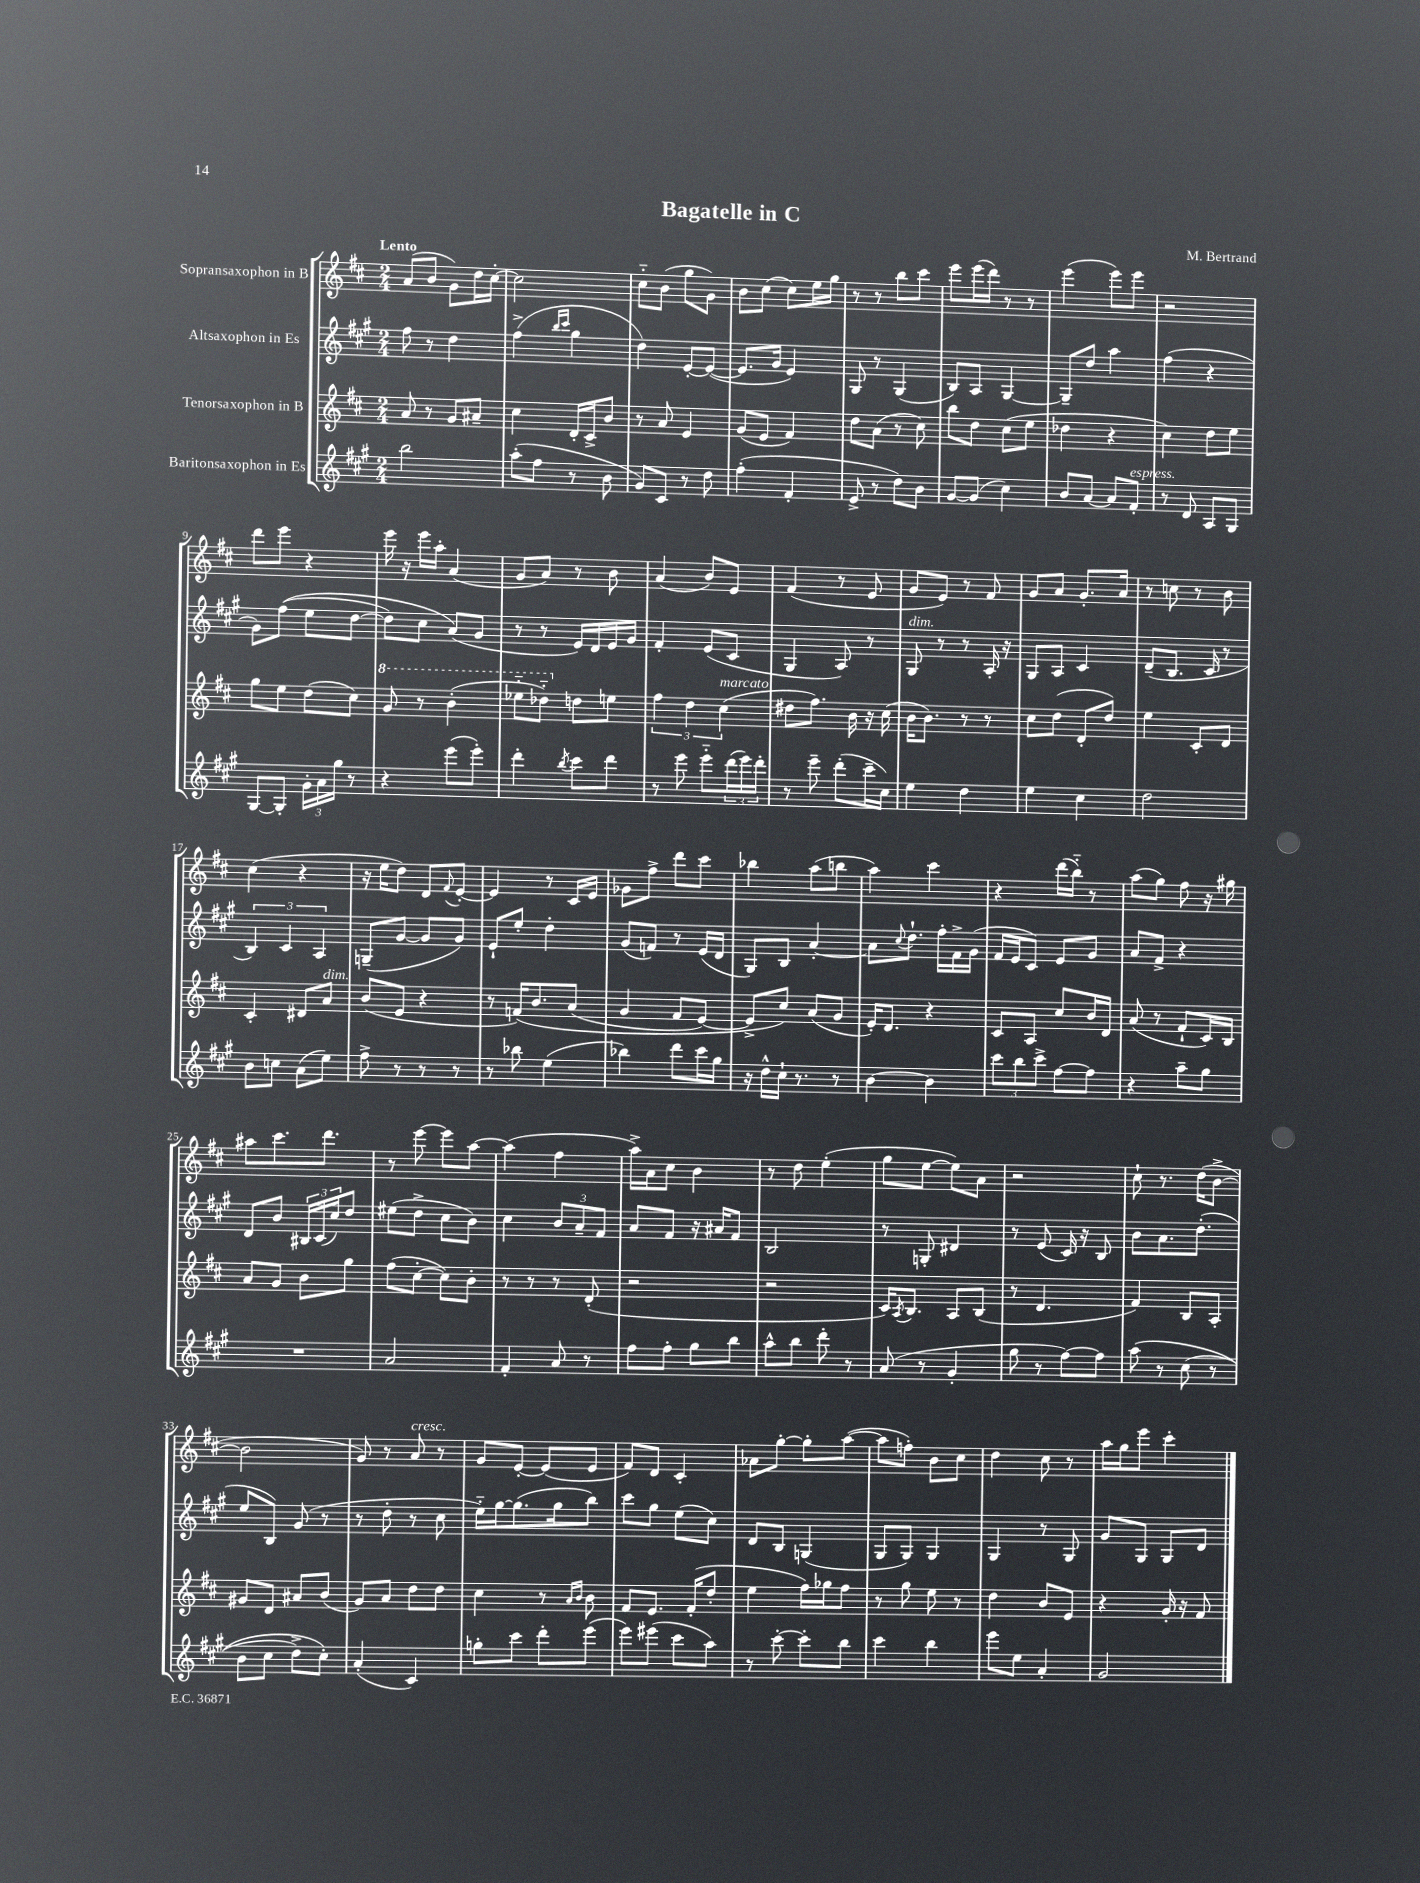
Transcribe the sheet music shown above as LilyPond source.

\header { title = "Bagatelle in C" composer = "M. Bertrand" }
<<
\new StaffGroup <<
\new Staff = "s0" \with { instrumentName = "Sopransaxophon in B" } {
    \clef treble \key d \major \numericTimeSignature \time 2/4 \tempo "Lento"
    a'8( b'8 g'8) d''16 cis''16~-. |
    cis''2 |
    cis''8-_ b'8( g''8 g'8) |
    b'8 cis''8( cis''8) e''16 g''16 |
    r8 r8 b''8 cis'''8 |
    e'''8 e'''16( d'''16) r8 r8 |
    e'''4( e'''8) e'''8 |
    r2 |
    d'''8 e'''8 r4 |
    e'''16 r16 e'''16 a''16-. a'4( |
    g'8 a'8) r8 b'8 |
    a'4( b'8) e'8 |
    fis'4( r8 e'8 |
    g'8 e'8) r8 fis'8 |
    g'8 a'8 g'8.-. a'16 |
    r8 c''8 r8 b'8 |
    cis''4( r4 |
    r16 e''16 d''8) d'8 \appoggiatura { fis'8 } e'8~-. |
    e'4 r8 cis'16 e'16 |
    ges'8 fis''8-> d'''8 cis'''8 |
    bes''4 a''8( b''8 |
    a''4) cis'''4 |
    r4 d'''16( b''16-_) r8 |
    a''8( g''8) fis''8 r16 gis''16 |
    ais''8 cis'''8. d'''8. |
    r8 e'''8~ e'''8 a''8~ |
    a''4( fis''4 |
    a''16->) a'16 cis''8 b'4 |
    r8 d''8 e''4-.( |
    g''8 e''8~ e''8) a'8 |
    r2 |
    cis''8-! r8. d''16( b'8~-> |
    b'2 |
    g'8) r8 a'8^\markup { \italic "cresc." } r8 |
    g'8 e'8~-. e'8( e'8 |
    fis'8) d'8 cis'4-. |
    aes'8 g''8~-. g''8-. a''8~( |
    a''8 f''8-.) b'8 cis''8 |
    d''4 cis''8 r8 |
    a''16 g''16 e'''8 cis'''4-. \bar "|." |
}
\new Staff = "s1" \with { instrumentName = "Altsaxophon in Es" } {
    \clef treble \key a \major \numericTimeSignature \time 2/4
    fis''8 r8 d''4 |
    fis''4->( \grace { b''16 cis'''16 } gis''4 |
    d''4) e'8~-. e'8~( |
    e'8. gis'16 e'4) |
    gis8 r8 gis4( |
    b8) a8 gis4~ |
    gis8-- d''8 a''4 |
    fis''4( r4 |
    gis'8) fis''8(\( e''8 d''8~ |
    d''8) cis''8 a'8(\) gis'8 |
    r8 r8 e'16) d'16 e'16 gis'16 |
    fis'4-. e'8( cis'8 |
    gis4 a8) r8 |
    gis8^\markup { \italic "dim." } r8 r8 a16-. r16 |
    gis8 a8 cis'4 |
    d'8--( b8. cis'16 r8 |
    \tuplet 3/2 { b4) cis'4 a4 } |
    g8--( gis'8~ gis'8 gis'8) |
    e'8-! e''8-. d''4-. |
    gis'8( f'8) r8 e'16( d'16 |
    gis8) b8 a'4~-. |
    a'8 \appoggiatura { cis''8 } d''8.-! fis''16-. fis'16-> gis'16( |
    fis'16 e'16 cis'8) e'8 gis'8 |
    a'8 fis'8-> r4 |
    d'8 b'8 \tuplet 3/2 { bis16 cis'16( cis''16) } d''8 |
    eis''8( d''8-> cis''8 b'8) |
    cis''4 \tuplet 3/2 { b'8 a'8-- fis'8 } |
    a'8 fis'8 r16 ais'16 fis'8 |
    b2 |
    r8 g8-. dis'4 |
    r8 e'8( cis'16) r16 b8 |
    b'8 a'8. d''8.-.( |
    e''8 b8) gis'8( r8 |
    r8 d''8-. r8 cis''8 |
    e''16-_) gis''16~ gis''8.( gis''16 b''8) |
    cis'''8 gis''8 e''8( cis''8) |
    d'8 b8 g4( |
    gis8 gis8) gis4 |
    gis4 r8 gis8 |
    gis'8 gis8 gis8 d'8 \bar "|." |
}
\new Staff = "s2" \with { instrumentName = "Tenorsaxophon in B" } {
    \clef treble \key d \major \numericTimeSignature \time 2/4
    a'8 r8 g'8 ais'8-- |
    cis''4 d'16-. cis'16-> b'8 |
    r8 a'8 e'4 |
    g'8( e'8 fis'4) |
    d''8 a'8( r8 cis''8) |
    b''8 d''8 cis''8( e''8 |
    des''4 r4 |
    cis''4) d''8 e''8 |
    g''8 e''8 d''8( cis''8) |
    \ottava #1 g''8 r8 b''4-.( |
    ees'''8-_ des'''8-_) \ottava #0 d''!8 e''!8 |
    \tuplet 3/2 { fis''4 d''4 cis''4^\markup { \italic "marcato" }( } |
    dis''8 fis''8.) b'16 r16 cis''16( |
    b'16 b'8.) r8 r8 |
    cis''8 d''8( d'8-. d''8) |
    e''4 cis'8-. d'8 |
    cis'4-. dis'8 a'8^\markup { \italic "dim." } |
    b'8( e'8 r4 |
    r8 f'16)\( b'8. a'8( |
    g'4 fis'8 e'8~) |
    e'8-> cis''8\) a'8( g'8 |
    e'16-.) d'8. r4 |
    cis'8 a8 cis''8 b'16 d'16 |
    a'8( r8 fis'8-! cis'16) b16 |
    a'8 g'8 b'8 g''8 |
    fis''8( cis''8~-. cis''8) b'8-. |
    r8 r8 r8 d'8-.( |
    r2 |
    r2 |
    cis'16) \acciaccatura { a8 } b8. a8 b8( |
    r8 d'4. |
    fis'4) b8 a8-. |
    gis'8 d'8 ais'8 b'8( |
    g'8) a'8 d''8 d''8 |
    cis''4 r8 \grace { a'16 b'16 } b'8 |
    fis'8 e'8. fis'16-.( d''8-. |
    e''4 fis''16) ges''16 fis''8 |
    r8 g''8 e''8 r8 |
    d''4 b'8 e'8 |
    r4 g'16-. r16 fis'8 \bar "|." |
}
\new Staff = "s3" \with { instrumentName = "Baritonsaxophon in Es" } {
    \clef treble \key a \major \numericTimeSignature \time 2/4
    b''2 |
    a''8-.( fis''8 r8 b'8 |
    gis'8) cis'8 r8 d''8 |
    fis''4-.( fis'4-. |
    e'8-> r8 d''8) b'8 |
    gis'8~ gis'8( cis''4) |
    b'8 a'8~ a'8 fis'8-.^\markup { \italic "espress." } |
    r8 d'8 a8 gis8 |
    gis8~ gis8-. \tuplet 3/2 { gis'16-. a'16 gis''16 } r8 |
    r4 e'''8( e'''8-.) |
    d'''4-. \acciaccatura { b''8 } cis'''8 d'''8 |
    r8 e'''8 e'''8-_ \tuplet 3/2 { d'''16( e'''16) d'''16-. } |
    r8 e'''8-- d'''8-.( cis'''16-- cis''16) |
    e''4 d''4 |
    e''4 cis''4 |
    d''2 |
    b'8 c''8 a'8( e''8) |
    fis''8-> r8 r8 r8 |
    r8 bes''8 e''4( |
    bes''4) d'''8 cis'''16 gis''16 |
    r16 d''16-^ cis''16-! r8. r8 |
    b'4~ b'4 |
    \tuplet 3/2 { cis'''8 b''8 cis'''8-> } fis''8~ fis''8 |
    r4 a''8-- gis''8 |
    R2 |
    a'2 |
    fis'4-. a'8 r8 |
    fis''8 fis''8-. gis''8 b''8 |
    a''8-^ b''8 d'''8-. r8 |
    a'8( r8 gis'4-. |
    gis''8 r8 fis''8~) fis''8 |
    a''8\( r8 cis''8( r8 |
    b'8 cis''8 d''8->) cis''8-.\) |
    a'4-.( cis'4) |
    g''8-. cis'''8 d'''8-. e'''8( |
    e'''8) eis'''8( cis'''8 a''8) |
    r8 cis'''8~-. cis'''8-. b''8 |
    cis'''4 b''4 |
    e'''8 e''8 a'4-. |
    gis'2 \bar "|." |
}
>>
>>
